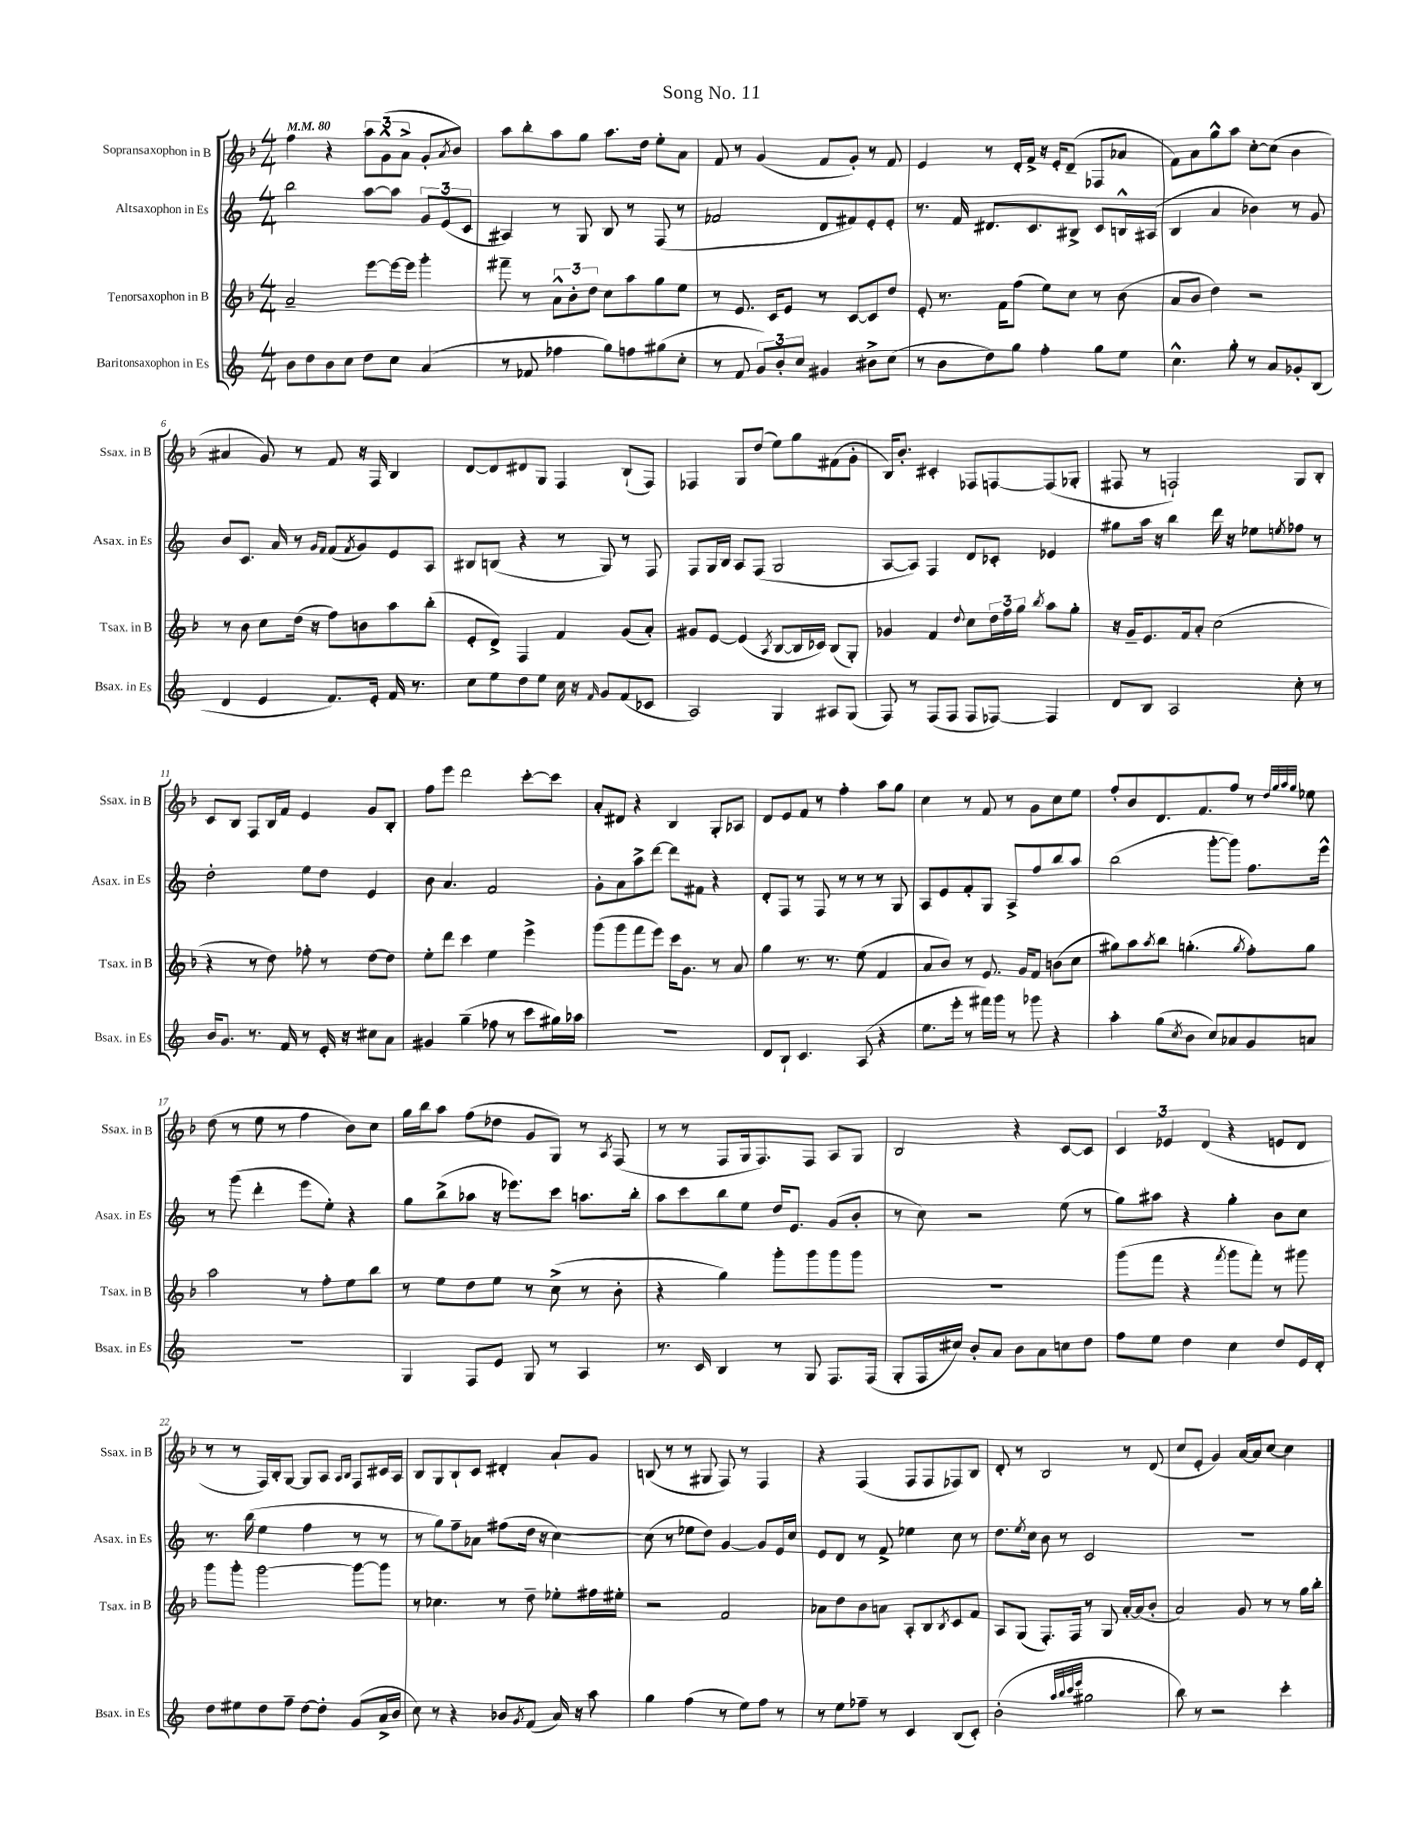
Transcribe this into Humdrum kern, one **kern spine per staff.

**kern	**kern	**kern	**kern
*staff4	*staff3	*staff2	*staff1
*clefG2	*clefG2	*clefG2	*clefG2
*k[]	*k[b-]	*k[]	*k[b-]
*M4/4	*M4/4	*M4/4	*M4/4
*MM80	*MM80	*MM80	*MM80
8b	2a~	2bb	4ff
8dd	.	.	.
8b	.	.	4r
8cc	.	.	.
8dd	[8eee	[8aa	12aa
.	.	.	(12g^^
8cc	16eee_	8aa]	.
.	.	.	12a^
.	16eee]	.	.
(4a	4ggg'	12g	8g'
.	.	(12e	.
.	.	.	8qa
.	.	.	8b-)
.	.	12c	.
=	=	=	=
8r	8fff#~	4A#)	8aa
8f-	8r	.	8bb-'
4ff-	12a^^	8r	8aa
.	12b-'	.	.
.	.	8G	8gg
.	12dd	.	.
8gg)	8cc	8B	8.aa
8ff	8aa	8r	.
.	.	.	16dd
(8gg#	8gg	(8F	8ee'
8cc'	8ee	8r	8a
=	=	=	=
8r	8r	2f-	8f
8f	8.e	.	8r
12g)	.	.	(4g
.	16c	.	.
12b'	.	.	.
.	8e	.	.
12cc	.	.	.
4g#	8r	8d	8f
.	[8c	8f#)	8g')
8b#^	8c]	8e'	8r
(8cc	8dd	8e'	8f
=	=	=	=
8r	8e'	8.r	4e
8b	8.r	.	.
.	.	16f	.
8dd)	.	8.d#	8r
.	16f	.	.
8gg	(8ff	.	16d'
.	.	8.c	16f^
4ff'	8ee)	.	16r
.	.	.	16e'
.	8cc	8B#^	(8d~
8gg	8r	8c	8F-
8ee	(8b-	16B^^	8a-
.	.	(16A#	.
=	=	=	=
4.cc^^	8a	4B	8f)
.	8b-	.	8a
.	4dd)	4a	8gg^^
8gg'	.	.	8aa
8r	2r	4b-)	[8cc'
8a	.	.	(8cc]
8g-'	.	8r	4b-
(8B	.	8g	.
=	=	=	=
4d	8r	8b	4a#
.	8b-	8.c	.
4e	8cc	.	8g)
.	.	16a	.
.	(16dd	8r	8r
.	16r	.	.
.	.	16qqg	.
.	.	16qqf	.
8.f)	8ff)	(8f	8f
.	.	8qf	.
.	8b	8g)	16r
16e'	.	.	16F
16f	8aa	8e	4B-
8.r	.	.	.
.	(8bb-'	8A	.
=	=	=	=
8cc	8e'	8B#	[8d
8ee	8d^)	(8B	8d]
8dd	4F	4r	8d#
8ee	.	.	8G
16cc	4f	8r	4F
16r	.	.	.
16qqf	.	.	.
8g	.	8G)	.
(8f	(8g	8r	(8B-`
8c-	8a')	8F	8F)
=	=	=	=
2A)	8g#	8F	4F-
.	[8e	16G	.
.	.	16B	.
.	(4e]	8A	8G
.	.	(8F	(8dd
.	8qA	.	.
4G	[8B-	2G	8ee)
.	16B-]	.	8gg
.	16c-)	.	.
8A#	(8B-	.	(8f#
(8G	8G')	.	8g'
=	=	=	=
8F)	4g-	[8A	16B-)
.	.	.	8.b-'
8r	.	8A])	.
(8F	4f	4F	4c#'
8F	.	.	.
.	8qqdd	.	.
8F	8cc	8d	8F-
[8F-)	24dd	8c-'	[8F
.	24ff	.	.
.	24gg	.	.
.	8qbb-	.	.
4F-]	8aa	4e-	(8F]
.	8gg'	.	8G-'
=	=	=	=
8d	16r	8gg#	8F#
.	16g~	.	.
8B	8.e	16aa	8r
.	.	16r	.
2A	.	4bb	2F`)
.	16f	.	.
.	8a'	.	.
.	(2cc	16ddd	.
.	.	16r	.
.	.	8ee-	.
.	.	8qee	.
8cc'	.	8ff-	8G
8r	.	8r	8B-'
=	=	=	=
16b	4r	2dd'	8c
8.g	.	.	.
.	.	.	8B-
8.r	8r	.	8F
.	8dd)	.	16B-
16f	.	.	16f
8r	8ff-'	8ee	4e
16e'	8r	8dd	.
16r	.	.	.
8cc#	[8dd	4e	8g
8a	8dd]	.	8B-'
=	=	=	=
4g#	8ee'	8b	8ff
.	8ddd	4.a	8eee
(4gg~	4ccc	.	2ddd
8ff-	4ee	2f	.
8r	.	.	.
8ccc	4eee^	.	[8ccc'
16gg#)	.	.	8ccc]
16aa-	.	.	.
=	=	=	=
1r	(8ggg	8g'	8a'
.	8ggg	8a	8d#
.	8fff	8aa^	4r
.	8eee)	[8ddd	.
.	16ccc	8ddd]	4B-
.	8.g	.	.
.	.	8f#	.
.	8r	4r	8G'
.	8a	.	8A-
=	=	=	=
8d	4gg	8d'	8d
8B`	.	8F	8e
4.c	8.r	8r	8f
.	.	8F	8r
.	8.r	.	.
.	.	8r	4ff'
(8A	(8ee	8r	.
4r	4f	8r	8aa
.	.	8G	8gg
=	=	=	=
8.ee	8a	8A	4cc
.	8b-)	8e	.
16eee'	.	.	.
8r	8r	8f'	8r
16fff#)	8.e	8G	8f
16ggg	.	.	.
8r	.	8A^	8r
.	16g	.	.
8ggg-	8f	8ff	8g
4r	(8b	8bb	8cc
.	8cc	8aa	8ee
=	=	=	=
4aa'	8gg#)	(2bb	8ff'
.	8aa	.	8b-
.	8qaa	.	.
(8gg	8bb-	.	8.d
8qcc	.	.	.
8b	(4.gg'	.	.
.	.	.	8.f
8cc)	.	[8ggg'	.
8a-	.	8ggg])	8ff
.	8qgg	.	.
8g	8ff')	8.ff	8r
.	.	.	32qqdd
.	.	.	32qqgg
.	.	.	32qqaa
.	.	.	32qqgg
8a	8gg	.	8ee-
.	.	16eee^^	.
=	=	=	=
1r	2aa	8r	(8dd
.	.	(8ggg	8r
.	.	4ddd'	8ee
.	.	.	8r
.	8r	8eee	4ff
.	8ff'	8ee')	.
.	8ee	4r	8b-)
.	8bb-	.	8cc
=	=	=	=
4G	8r	8gg	16gg
.	.	.	16bb-
.	8ee	(8bb^	8aa
8F	8dd	8aa-	(8ff
8e	8ee	16r	8dd-
.	.	8.eee-)	.
8G	8r	.	8g
8r	(8cc^	8ccc	8G)
4A	8r	8.aa	8r
.	.	.	8qA
.	8b-'	.	(8F
.	.	16bb'	.
=	=	=	=
8.r	4r	8aa	8r
.	.	8ccc	8r
16c	.	.	.
4B	4gg)	8bb	8F
.	.	8ee	16G
.	.	.	8.F)
8r	8ggg'	16dd	.
.	.	8.e	.
8G	8ggg	.	8F
8.F	8ggg	(8g	8A
.	8ggg	8b'	8G
(16F	.	.	.
=	=	=	=
8G'	1r	8r	2B-
16F	.	8cc)	.
16cc#)	.	.	.
8b'	.	2r	.
8a	.	.	.
8b	.	.	4r
8a	.	.	.
8cc	.	(8ee	[8c
8dd	.	8r	8c]
=	=	=	=
8ff	(8ggg	8gg)	6c
8ee	8fff	8aa#	.
.	.	.	6e-
4dd	4r	4r	.
.	.	.	(6d
.	8qfff	.	.
4cc	8ggg	4gg'	4r
.	8fff')	.	.
8dd	8r	8b	8e
16e	8ggg#	8cc	8d
16d'	.	.	.
=	=	=	=
8dd	8ggg	8.r	8r
8ee#	8ggg'	.	8r
.	.	(16bb	.
8dd	[2ggg	4ee	16F)
.	.	.	16B-'
8ff~	.	.	[8G
[8dd	.	4ff	8G]
8dd']	.	.	8A
.	.	.	16qqA
.	.	.	16qqB-
(8g	8ggg_	8r	8F
16a^	8ggg]	8r	16c#
16b	.	.	16A
=	=	=	=
8cc)	8r	8r	8B-
8r	4.cc-	8gg)	8G
4r	.	8ff~	8B-`
.	.	8a-	8c
8b-	8r	(8ff#	4d#'
8qg	.	.	.
(8f	8dd~	16dd	.
.	.	16r	.
16a)	8ee-'	[4cc)	8a`
16r	.	.	.
8aa	16ff#	.	8g
.	16ee#'	.	.
=	=	=	=
4gg	2r	(8cc]	(8B
.	.	8r	8r
(4ff	.	8ee-	8r
.	.	8dd)	8G#
8r	2f	[4g	8F)
8ee)	.	.	8r
8ff	.	8g]	4F
8r	.	16e	.
.	.	16cc	.
=	=	=	=
8r	8a-	8e	4r
8ee	8dd	8d	.
8ff-~	8b-	8r	(4F
8r	8a	8f^	.
4c	8A'	4ee-	8F
.	8B-	.	8F
.	8qB-	.	.
(8B	8c	8cc	8F-)
8c')	8f	8r	8B-
=	=	=	=
(2b'	8A	8.dd	8d'
.	(8G	.	8r
.	.	8qee	.
.	.	16cc	.
.	8.F')	8b	2B-
.	.	8r	.
.	16F	.	.
32qqaa	.	.	.
32qqbb	.	.	.
32qqccc	.	.	.
32qqeee	.	.	.
2gg#	8r	2c	.
.	8G	.	.
.	[16a'	.	8r
.	(16a]	.	.
.	8b-'	.	(8d
=	=	=	=
8bb)	2a)	1r	8cc
8r	.	.	8e'
2r	.	.	4g)
.	8g	.	[16a
.	.	.	16a]
.	8r	.	[8cc
4ccc'	8r	.	4cc]
.	16gg	.	.
.	16bb-'	.	.
==	==	==	==
*-	*-	*-	*-
